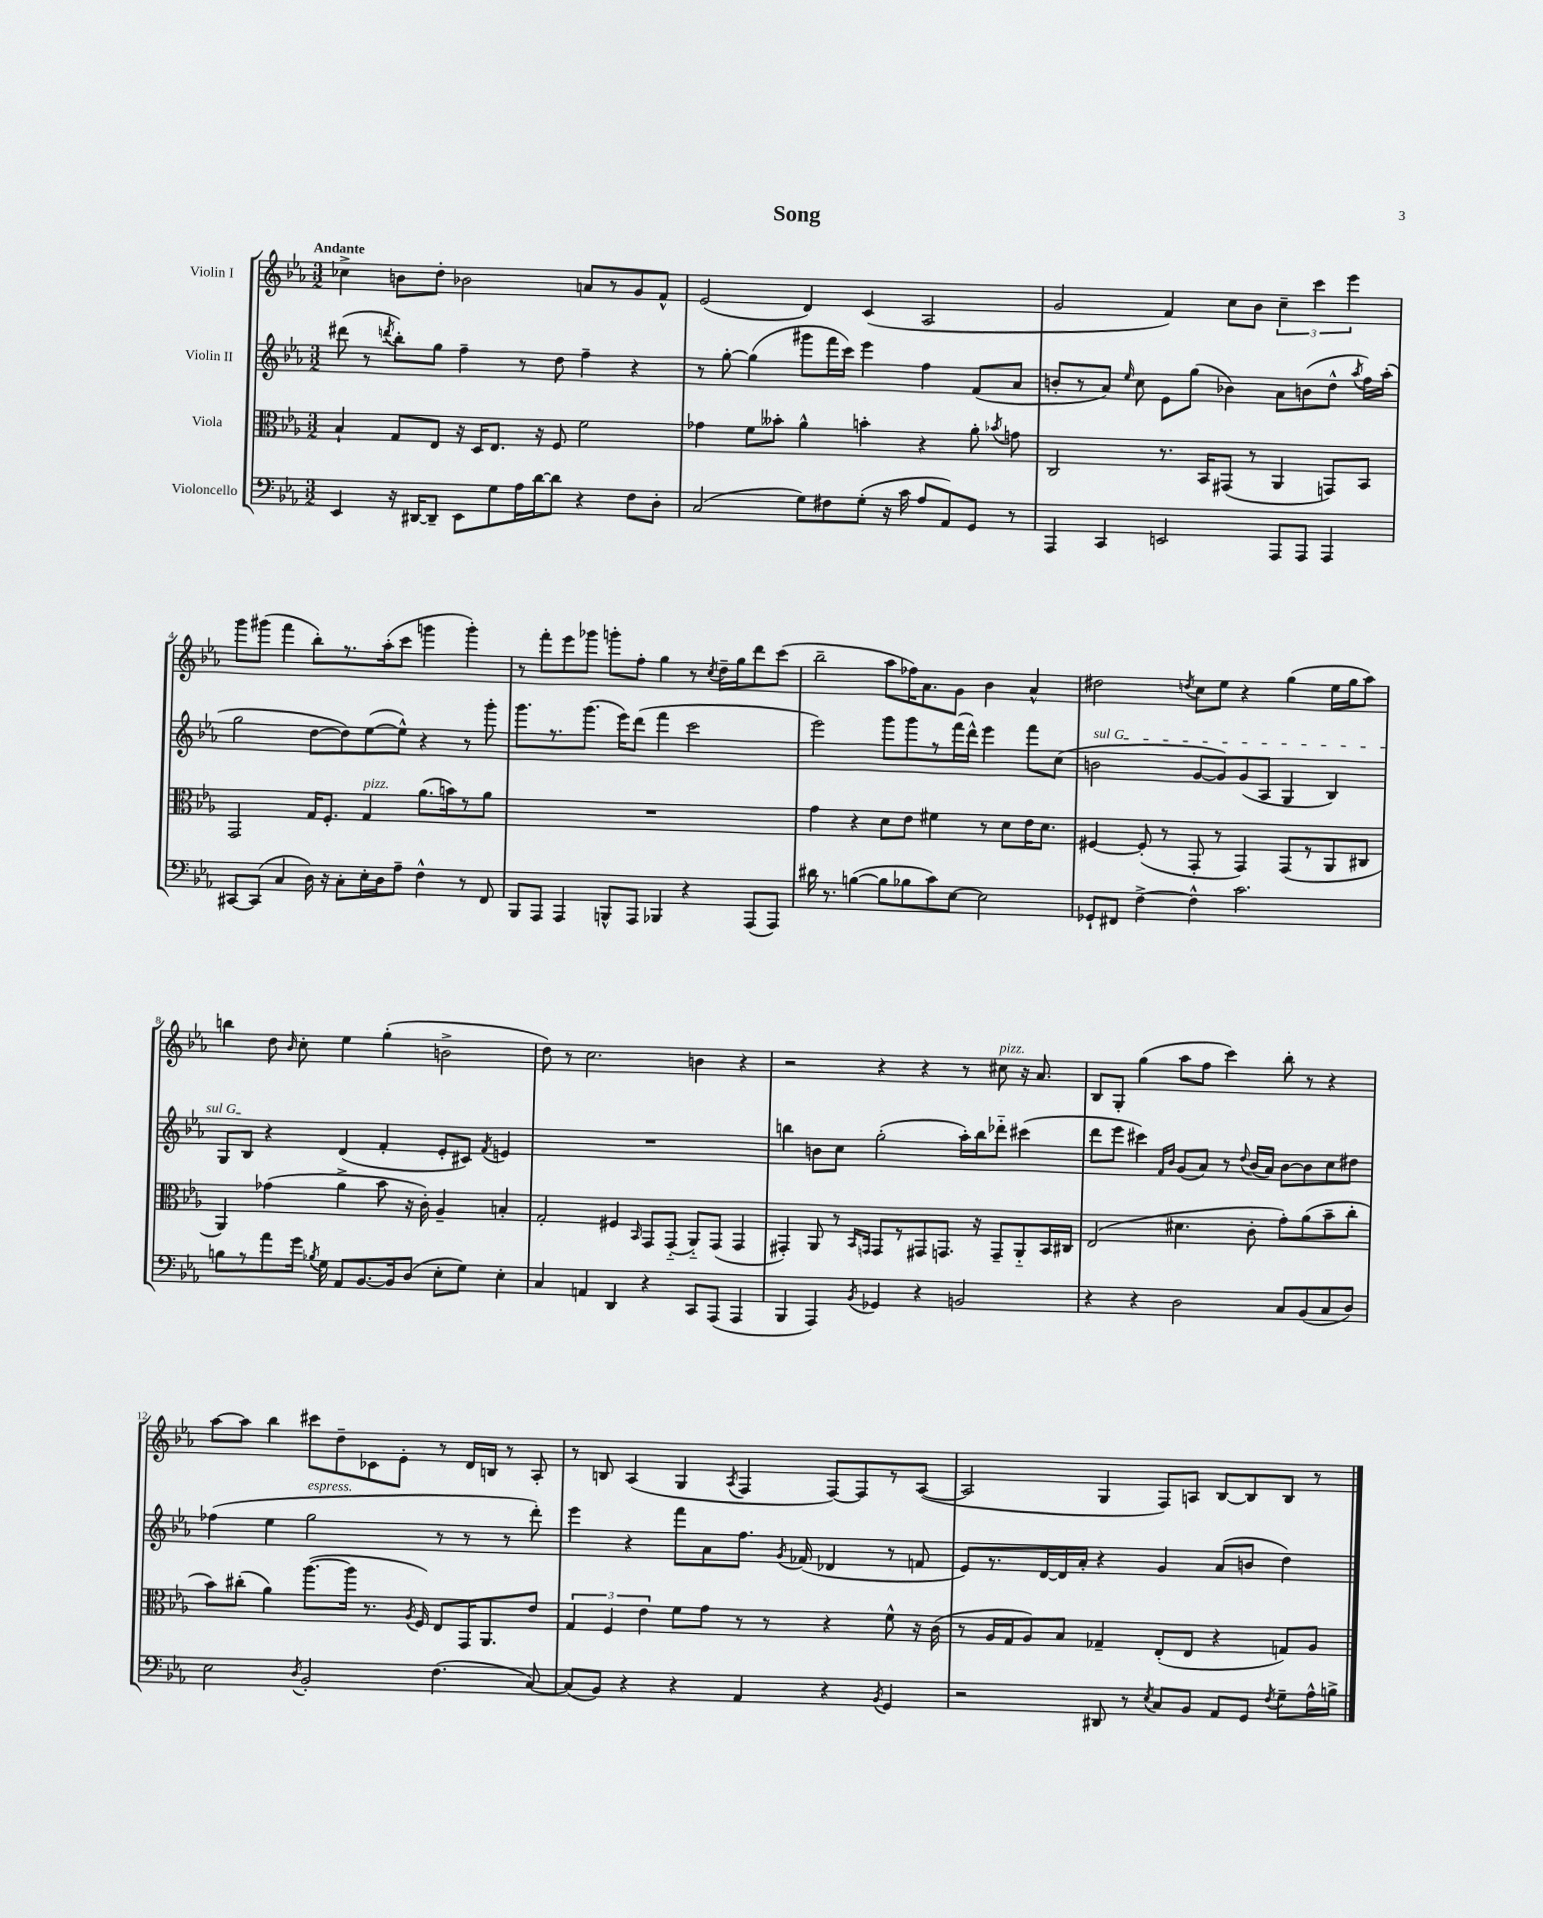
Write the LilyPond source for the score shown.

\header { title = "Song" }
<<
\new StaffGroup <<
\new Staff = "s0" \with { instrumentName = "Violin I" } {
    \clef treble \key ees \major \numericTimeSignature \time 3/2 \tempo "Andante"
    \autoBeamOff ces''4-> b'8[ d''8]-. bes'2 a'8[ r8 g'8 f'8]-^ |
    ees'2( d'4) c'4( aes2 |
    g'2 f'4) c''8[ bes'8] \tuplet 3/2 { c''4-- c'''4 ees'''4 } |
    g'''8[ gis'''8]( f'''4 bes''8[-.) r8. aes''16-.( c'''8] g'''4 g'''4-.) |
    r8 f'''8[-. ees'''8 ges'''8] g'''8[-. f''8]-. g''4 r8 \acciaccatura { c''8 } d''16[-- g''16 d'''8 c'''8]( |
    bes''2-- aes''8[ fes''16) aes'8. g'8] bes'4 aes'4-^ |
    dis''2 \acciaccatura { d''8 } c''8[ ees''8] r4 g''4( ees''16[ g''16 aes''8]) |
    b''4 d''8 \grace { bes'16 } c''8-. ees''4 g''4-.( b'2-> |
    d''8) r8 c''2. b'4 r4 |
    r2 r4 r4 r8 cis''8^\markup { \italic "pizz." } r16 aes'8. |
    bes8[ g8]-. g''4( aes''8[ f''8] c'''4) bes''8-. r8 r4 |
    aes''8[~ aes''8] bes''4 cis'''8[ d''8-- ces'8 ees'8]-. r8 d'16[ b16] r8 aes8-. |
    r8 b8 aes4( g4 \acciaccatura { aes8 } f4 f8[~) f8 r8 aes8]~( |
    aes2 g4 f8[) a8] bes8[~ bes8 bes8] r8 \bar "|." |
}
\new Staff = "s1" \with { instrumentName = "Violin II" } {
    \clef treble \key ees \major \numericTimeSignature \time 3/2
    \autoBeamOff dis'''8( r8 \acciaccatura { d'''8 } bes''8[-.) g''8] f''4-- r8 d''8 f''4-- r4 |
    r8 g''8~-. g''4( gis'''8[ f'''16 c'''16]) ees'''4 f''4 f'8[( aes'8] |
    b'8[-. r8 aes'8]) \grace { ees''16 } c''8 ees'8[ g''8]( bes'4) aes'8[ b'8( d''8]-^ \acciaccatura { aes''8 } f''16[) aes''16]-.( |
    g''2 d''8[~ d''8) ees''8~( ees''8]-^) r4 r8 g'''8-. |
    g'''8.[ r8. g'''8.]( ees'''16[) d'''8]( f'''4 c'''2 |
    ees'''2) g'''8[ g'''8 r8 f'''16( d'''16]-^) ees'''4 f'''8[ c''8]( |
    \once \override TextSpanner.bound-details.left.text = \markup { \italic "sul G" } b'2\startTextSpan g'8[~ g'8) g'8( aes8] g4 bes4) |
    g8[ bes8]\stopTextSpan r4 d'4( f'4-. ees'8[-. cis'8]) \acciaccatura { f'8 } e'4 |
    R1. |
    b''4 b'8[ c''8] g''2-.( aes''16[-.) b''16 des'''8]-_ cis'''4( |
    d'''8[ ees'''8] cis'''4) \grace { f'16[ bes'16] } g'8[( aes'8]) r8 \appoggiatura { d''8 } bes'16[( aes'16]) bes'8[~ bes'8 c''8 dis''8] |
    fes''4( ees''4 g''2^\markup { \italic "espress." } r8 r8 r8 d'''8-.) |
    ees'''4 r4 f'''8[ aes'8 f''8.] \acciaccatura { g'8 } fes'16( des'4 r8 f'8 |
    ees'8[) r8. d'16~ d'16 aes'16]-. r4 g'4 aes'8[( b'8] d''4) \bar "|." |
}
\new Staff = "s2" \with { instrumentName = "Viola" } {
    \clef alto \key ees \major \numericTimeSignature \time 3/2
    \autoBeamOff bes4-! g8[ ees8] r16 d16[ ees8.] r16 f8 f'2 |
    ges'4 f'8[ beses'8]-. aes'4-^ b'4-. r4 aes'8-. \acciaccatura { bes'8 } g'8 |
    c2 r8. bes,16[ gis,8]( r8 aes,4 g,8[) bes,8] |
    g,2 g16[ f8.]-. g4^\markup { \italic "pizz." } aes'8.[( b'16) r8 aes'8] |
    R1. |
    g'4 r4 d'8[ ees'8] fis'4 r8 d'8[ ees'16 d'8.] |
    fis4~ fis8-.( r8 g,8-. r8 g,4) g,8[( r8 aes,8 cis8] |
    aes,4) ges'4( aes'4-> bes'8 r16 c'16-.) aes4-- b4-. |
    g2-. fis4 \grace { bes,16 } g,8[ g,8]-_( aes,8[-_) g,8]( g,4 |
    gis,4-.) aes,8 r8 \grace { bes,16[ g,16] } g,8[ r8 gis,8 g,8.] r16 g,8[-- aes,8-_ bes,16 cis16] |
    ees2( dis'4. c'8-. g'8[-.) aes'8( bes'8-- c''8]-. |
    bes'8[) cis''8]-.( aes'4) aes''8.[~( aes''16] r8. \acciaccatura { aes8 } f16) ees8[ g,16 aes,8. ees'8] |
    \tuplet 3/2 { g4 f4 ees'4 } f'8[ g'8] r8 r8 r4 f'8-^ r16 c'16( |
    r8 aes16[ g16 aes8) bes8] ges4-- ees8[-.( ees8] r4 g8[) aes8] \bar "|." |
}
\new Staff = "s3" \with { instrumentName = "Violoncello" } {
    \clef bass \key ees \major \numericTimeSignature \time 3/2
    \autoBeamOff ees,4 r16 dis,16[~ dis,8]-- ees,8[ g8 aes16 d'16~ d'8] r4 f8[ d8]-. |
    c2( g8[) fis8 g8]-.( r16 c'16 aes8[ aes,8) g,8] r8 |
    aes,,4 c,4 e,2 aes,,8[ aes,,8] aes,,4 |
    cis,8[~ cis,8]( c4 d16) r16 c8[-. ees16-. d16 aes8]-- f4-^ r8 f,8 |
    bes,,8[ aes,,8] aes,,4 b,,8[-^ aes,,8] bes,,4 r4 aes,,8[( aes,,8]) |
    dis'16 r8. b4~( b8[ bes8 c'8) ees8]~ ees2 |
    ges,8[-! fis,8] f4~-> f4-^ c'2. |
    b8[ r8 aes'8 g'16] \acciaccatura { bes8 } g16 aes,8[ bes,8.~ bes,16 d8]( ees8[-. g8]) ees4-. |
    c4 a,4 d,4 r4 c,8[ aes,,8]( aes,,4 |
    bes,,4 aes,,4) \acciaccatura { bes,8 } ges,4 r4 b,2 |
    r4 r4 d2 c8[ bes,8( c8 d8]) |
    ees2 \acciaccatura { d8 } bes,2-. f4.( c8~) |
    c8[( bes,8]) r4 r4 aes,4 r4 \acciaccatura { bes,8 } g,4 |
    r2 dis,8 r8 \acciaccatura { ees8 } c8[ bes,8] aes,8[ g,8] \acciaccatura { f8 } g8[-- aes16-^ b16]-> \bar "|." |
}
>>
>>
